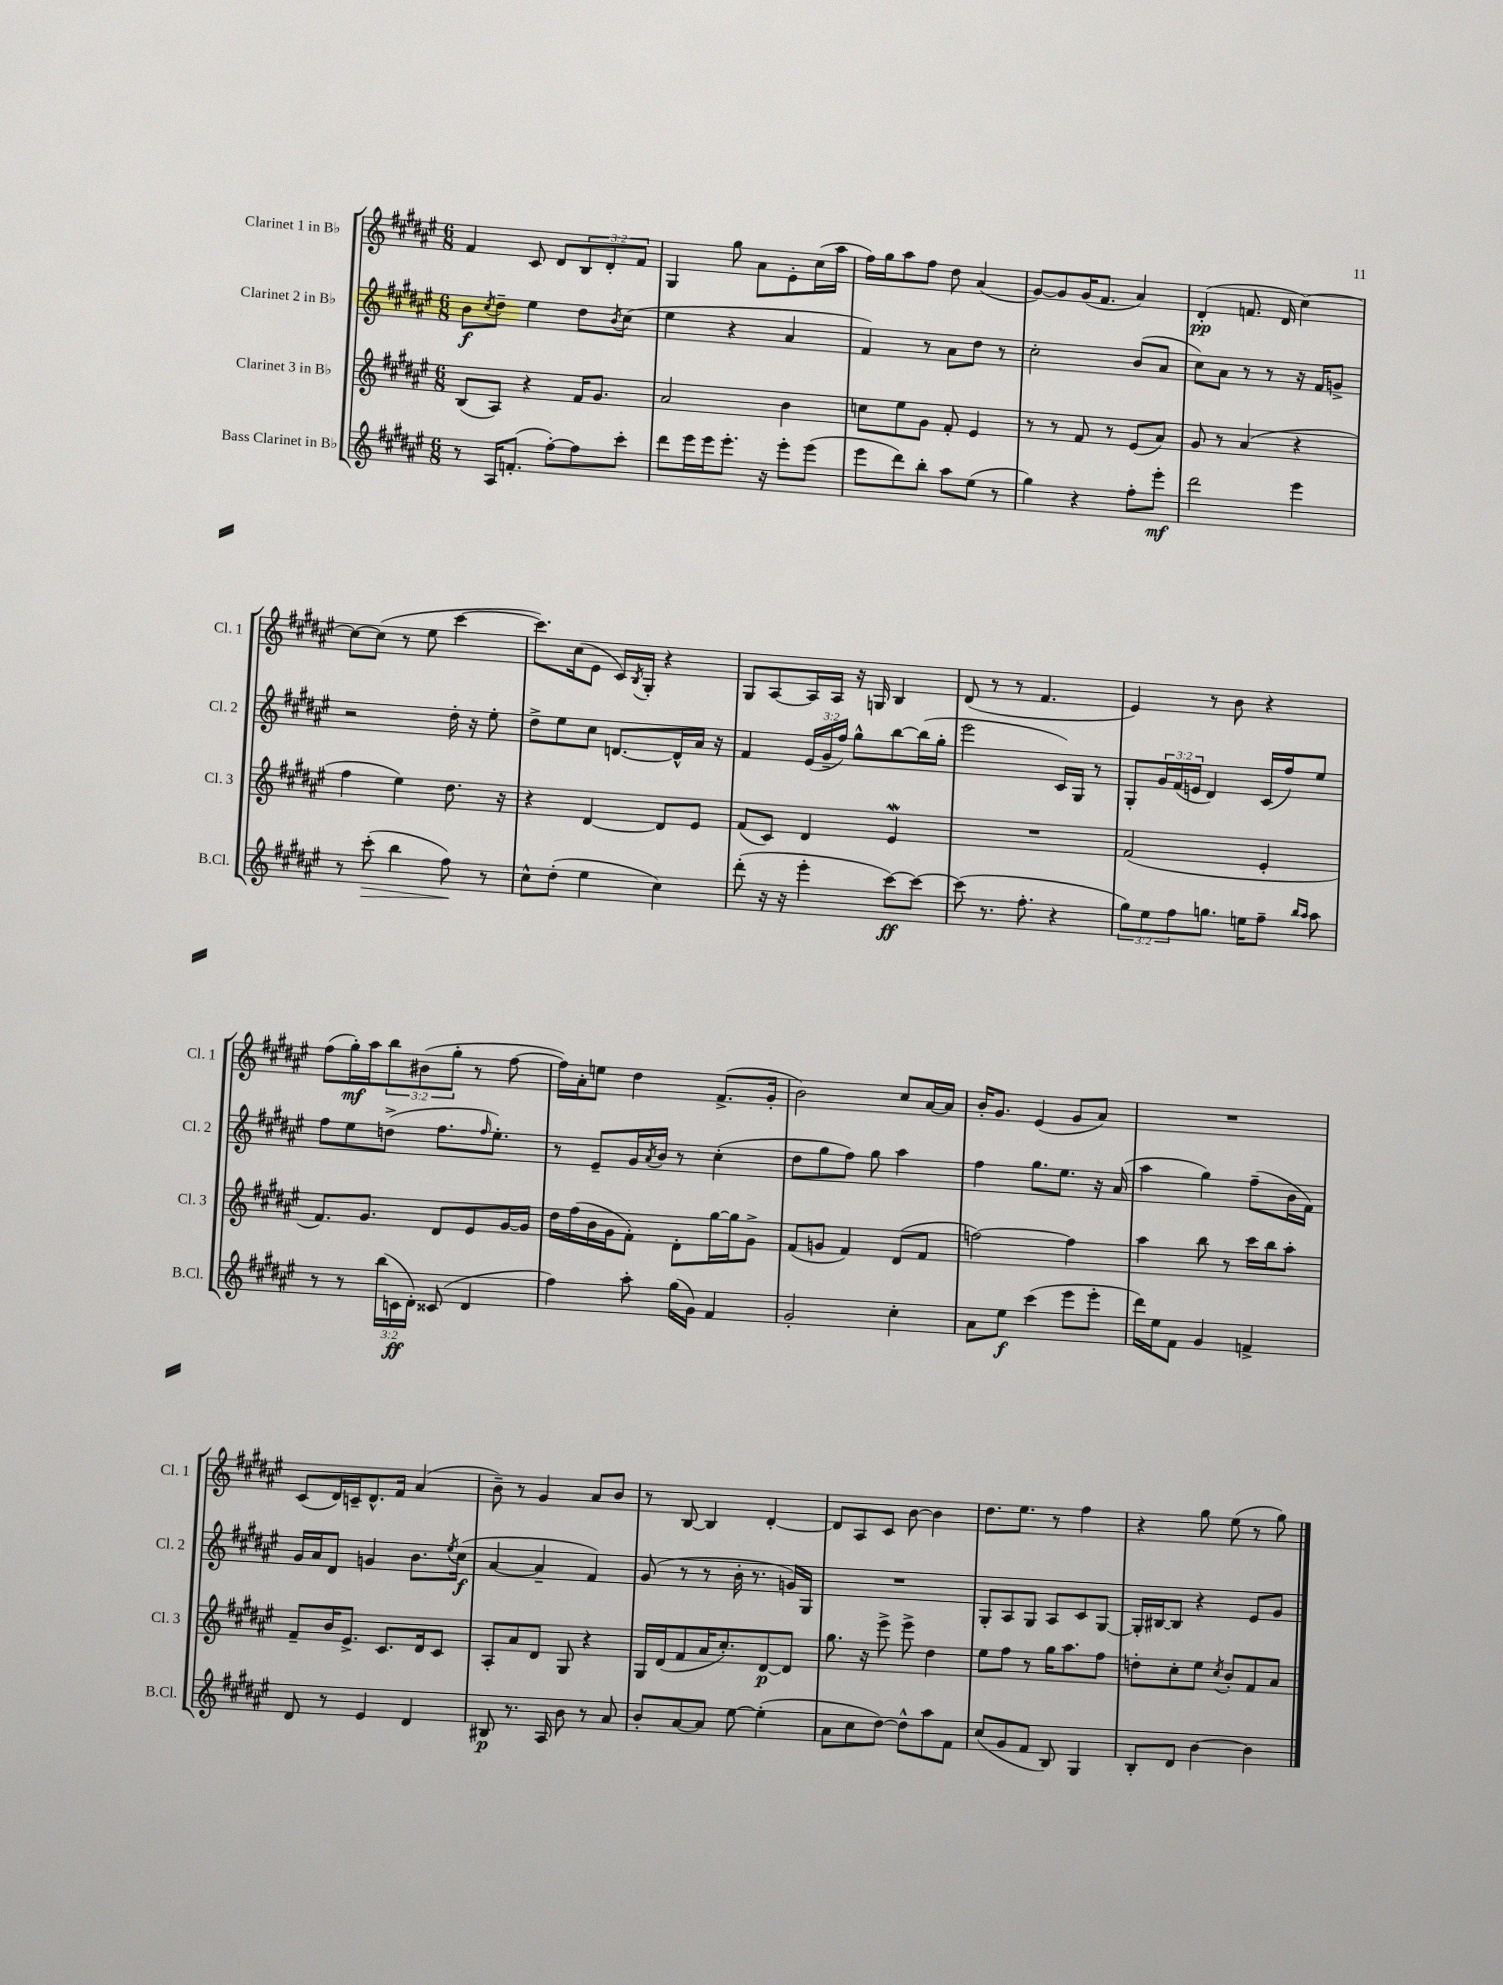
<<
\new StaffGroup <<
\new Staff = "s0" \with { instrumentName = "Clarinet 1 in Bb" shortInstrumentName = "Cl. 1" } {
    \clef treble \key fis \major \numericTimeSignature \time 6/8 \override Staff.TupletNumber.text = #tuplet-number::calc-fraction-text
    fis'4 cis'8 dis'8 \tuplet 3/2 { b8 dis'8-. fis'8 } |
    gis4 gis''8 ais'8 eis'8-. cis''16( ais''16 |
    fis''16) gis''16 ais''8 fis''8 dis''8 ais'4( |
    gis'8~) gis'8 gis'16( fis'8. ais'4) |
    dis'4-.\pp( f'8. dis'16 cis''4~) |
    cis''8~ cis''8( r8 eis''8 cis'''4~ |
    cis'''8.) cis''16( eis'8 cis'16) \acciaccatura { b8 } gis16-. r4 |
    gis8 ais8~ ais16 ais16 r16 g16 b4 |
    dis'8( r8 r8 fis'4. |
    eis'4) r8 b'8 r4 |
    fis''8( gis''16-.\mf) ais''16 \tuplet 3/2 { b''8 bis'8( gis''8-. } r8 fis''8~ |
    fis''16) ais'16-. e''8 dis''4 fis'8.->( gis'16-. |
    b'2) cis''8 ais'16~ ais'16 |
    b'16-. gis'8. eis'4( gis'8 ais'8) |
    R2. |
    cis'8( dis'16) c'16-- dis'8.-^ fis'16 ais'4( |
    b'8--) r8 gis'4 ais'8 b'8 |
    r8 b8~ b4 dis'4~-. |
    dis'8 ais8 cis'8 b'8~ b'4 |
    dis''8. eis''8. r8 fis''4 |
    r4 gis''8 eis''8( r8 gis''8) \bar "|." |
}
\new Staff = "s1" \with { instrumentName = "Clarinet 2 in Bb" shortInstrumentName = "Cl. 2" } {
    \clef treble \key fis \major \numericTimeSignature \time 6/8 \override Staff.TupletNumber.text = #tuplet-number::calc-fraction-text
    b'8\f \acciaccatura { cis''8 } dis''8-- eis''4 dis''8 \acciaccatura { b'8 } cis''8( |
    eis''4 r4 ais'4 |
    fis'4) r8 ais'8 dis''8 r8 |
    cis''2-. b'8( ais'8 |
    cis''8) ais'8 r8 r8 r16 fis'16 g'8-> |
    r2 dis''16-. r16 eis''8-. |
    dis''8-> eis''8 cis''8 d'8.~ d'16-^ ais'16 r16 |
    fis'4 \tuplet 3/2 { eis'16( gis'16-- fis''16) } gis''8-^ b''8~ b''16( gis''16-. |
    eis'''2 cis'16) gis16 r8 |
    gis8-. \tuplet 3/2 { gis'16 fis'16( e'16 } dis'4) cis'16( fis''16) eis''8 |
    fis''8 eis''8 d''8->( fis''8. \grace { fis''16 } eis''8.-.) |
    r8 eis'8-- gis'16 \acciaccatura { ais'8 } b'16 r8 cis''4-.( |
    dis''8 gis''8 fis''8) gis''8 ais''4 |
    fis''4 gis''8. eis''8. r16 ais'16( |
    ais''4 gis''4) fis''8--( b'16 fis'16) |
    gis'16 ais'16 dis'8 g'4 b'8. \acciaccatura { eis''8 } cis''16\f( |
    ais'4~ ais'4-- fis'4) |
    gis'8( r8 r8 b'16-. r8. g'16) gis16 |
    R2. |
    gis8-. ais8 gis8 ais8 cis'8 gis8~ |
    gis16-. bis16~ bis8 r4 eis'8 gis'8 \bar "|." |
}
\new Staff = "s2" \with { instrumentName = "Clarinet 3 in Bb" shortInstrumentName = "Cl. 3" } {
    \clef treble \key fis \major \numericTimeSignature \time 6/8
    b8( ais8) r4 fis'16 gis'8. |
    ais'2 b'4 |
    c''8 eis''8 gis'8 fis'8-. eis'4 |
    r8 r8 fis'8 r8 eis'8( ais'8) |
    gis'8 r8 ais'4( r4 |
    fis''4 eis''4) dis''8. r16 |
    r4 dis'4~ dis'8 eis'8 |
    fis'8( cis'8) dis'4 eis'4\mordent |
    R2. |
    fis'2( eis'4-. |
    fis'8.) gis'8. dis'8 eis'8 gis'16~ gis'16 |
    dis''16 fis''16( b'16 gis'16 fis'8-.) dis'8-. gis''16~ gis''16 gis'8-> |
    fis'8( g'8 fis'4) dis'8( fis'8 |
    f''2~) f''4 |
    ais''4 b''8 r8 cis'''16 b''16 ais''8-. |
    fis'8-- b'16 eis'8.-> cis'8. dis'16 cis'8 |
    ais8-. ais'8 dis'8 gis8 r4 |
    gis16 dis'16( fis'8 ais'16 cis''8.-.) dis'8~\p dis'8 |
    gis''8. r16 eis'''8-> eis'''8-> dis''4 |
    eis''8 fis''8 r8 gis''16 ais''8. fis''8 |
    d''8-. cis''8-. eis''8 \acciaccatura { cis''8 } b'8-. fis'8 ais'8 \bar "|." |
}
\new Staff = "s3" \with { instrumentName = "Bass Clarinet in Bb" shortInstrumentName = "B.Cl." } {
    \clef treble \key fis \major \numericTimeSignature \time 6/8 \override Staff.TupletNumber.text = #tuplet-number::calc-fraction-text
    r8 ais16 f'8.-.( fis''8~-.) fis''8 cis'''8-. |
    dis'''8 eis'''16 eis'''16 eis'''8.-. r16 eis'''8-. eis'''8( |
    eis'''8 dis'''8) b''8-. ais''8 eis''8( r8 |
    gis''4) r4 fis''8-. eis'''8-.\mf |
    dis'''2 eis'''4 |
    r8 cis'''8-.\>( b''4 fis''8\!) r8 |
    cis''8-^ dis''8-.( eis''4 cis''4) |
    dis'''8-.( r16 r16 eis'''4-. cis'''8~\ff) cis'''8~ |
    cis'''8( r8. fis''8.-. r4 |
    \tuplet 3/2 { gis''8) eis''8 fis''8 } g''8. e''16 fis''8-- \grace { b''16 ais''16 } ais''8 |
    r8 r8 \tuplet 3/2 { b''16( c'16\ff dis'16-.) } cisis'8( dis'4 |
    fis''4) ais''8-. gis''16( gis'16) fis'4 |
    gis'2-. cis''4-. |
    ais'8 eis''8\f cis'''4( eis'''8 eis'''8-. |
    dis'''16) eis''16 fis'8 gis'4 f'4-> |
    dis'8 r8 eis'4 dis'4 |
    bis8\p r8. ais16 b'8 r8 ais'8 |
    b'8-. ais'8~ ais'8 eis''8~ eis''4-.( |
    ais'8 cis''8 dis''8~) dis''8-^ ais''8 fis'8 |
    cis''8( gis'8 fis'8 b8) gis4 |
    b8-. dis'8 b'4~ b'4 \bar "|." |
}
>>
>>
\layout { \context { \Score \remove "Bar_number_engraver" } }
